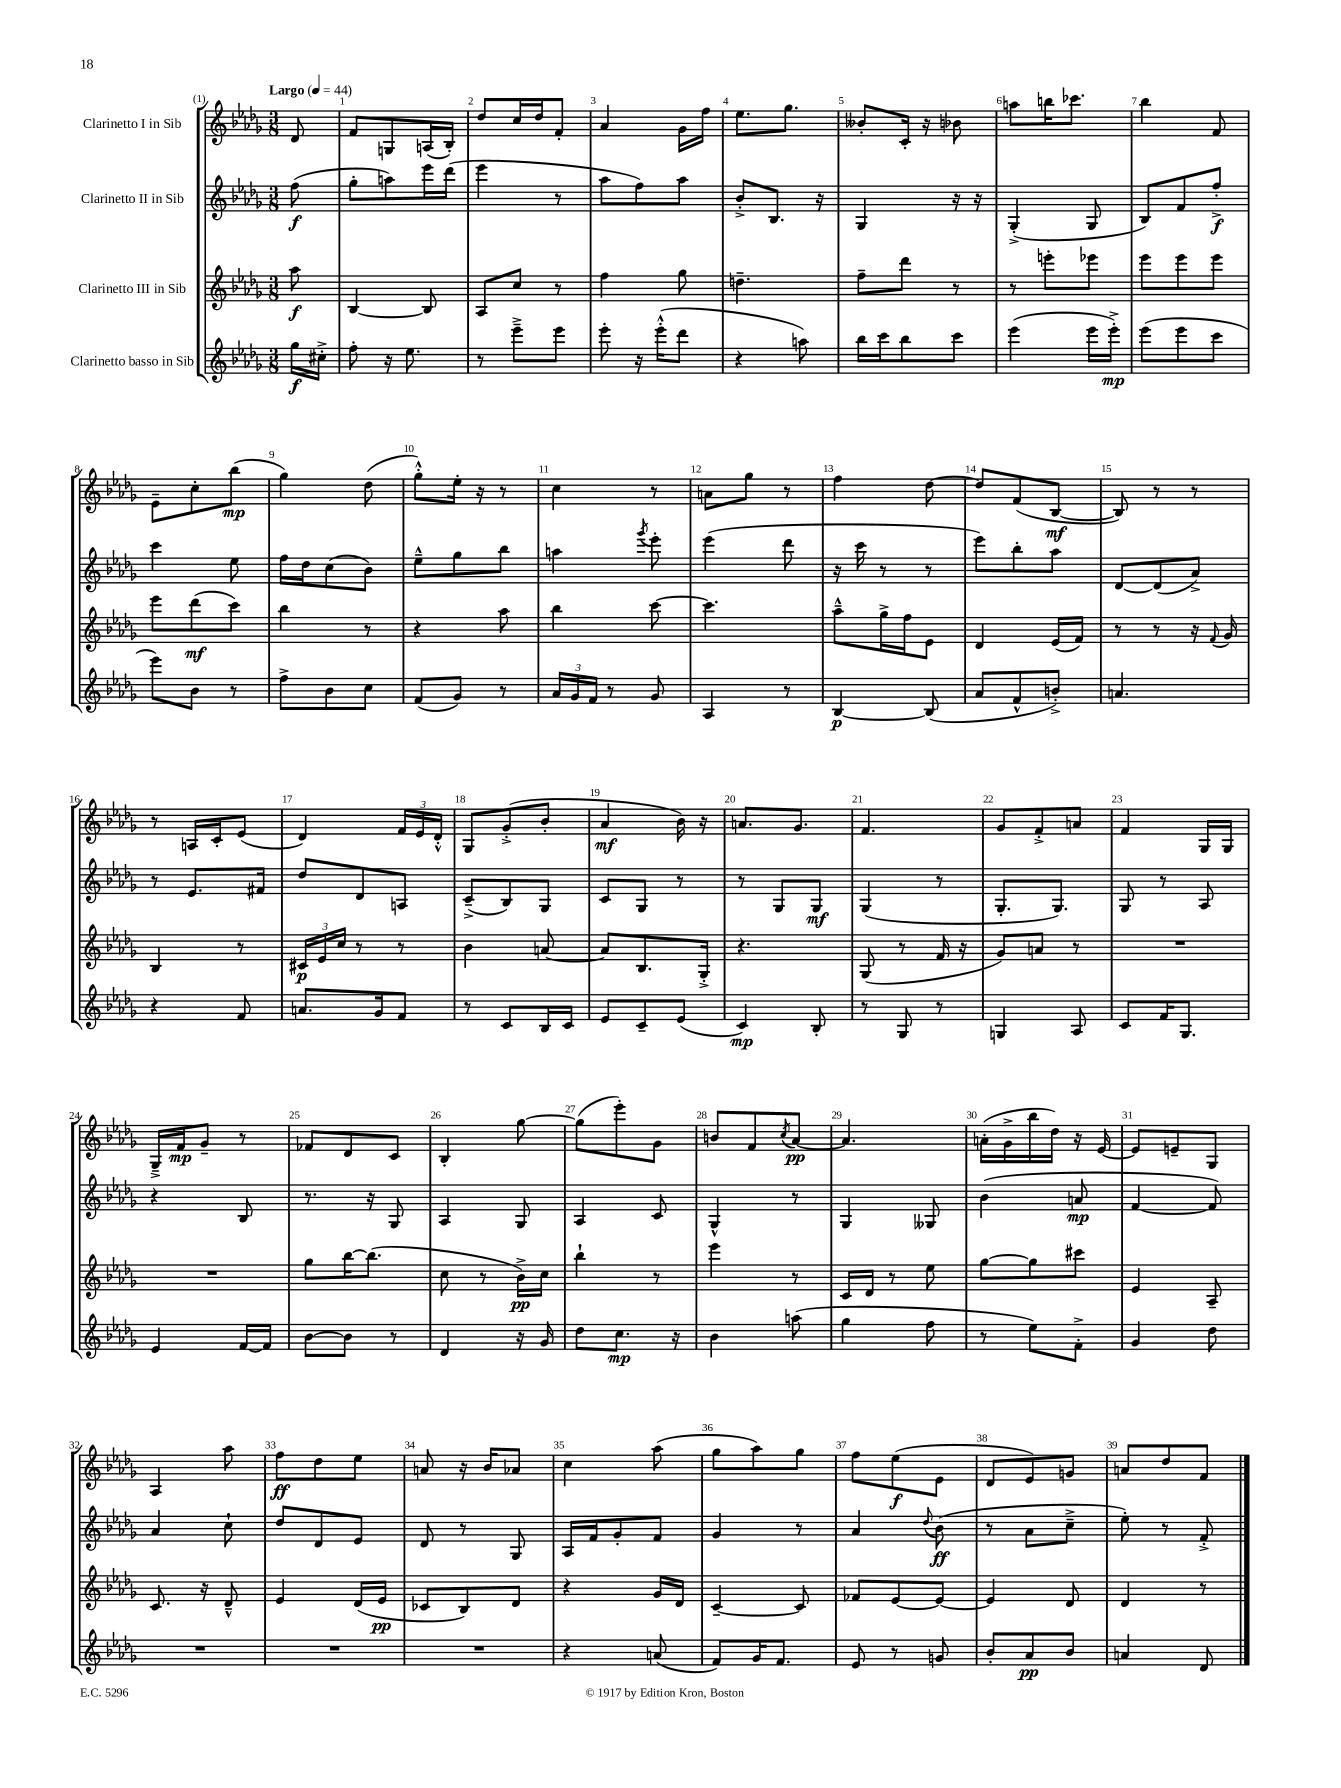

**kern	**dynam	**kern	**dynam	**kern	**dynam	**kern	**dynam
*part4	*part4	*part3	*part3	*part2	*part2	*part1	*part1
*staff4	*staff4	*staff3	*staff3	*staff2	*staff2	*staff1	*staff1
*I"Clarinetto basso in Sib	*	*I"Clarinetto III in Sib	*	*I"Clarinetto II in Sib	*	*I"Clarinetto I in Sib	*
*clefG2	*	*clefG2	*	*clefG2	*	*clefG2	*
*k[b-e-a-d-g-]	*	*k[b-e-a-d-g-]	*	*k[b-e-a-d-g-]	*	*k[b-e-a-d-g-]	*
*M3/8	*	*M3/8	*	*M3/8	*	*M3/8	*
*MM44	*	*MM44	*	*MM44	*	*MM44	*
=	=	=	=	=	=	=	=
!	!	!	!	!	!	!LO:TX:a:B:t=Largo	!
16gg-\LL	f	8aa-\	f	(8ff\	f	8d-/	.
16cc#X'^\JJ	.	.	.	.	.	.	.
=1	=1	=1	=1	=1	=1	=1	=1
8ff'\	.	[4B-/	.	8gg-'\L	.	8f/L	.
16r	.	.	.	8aan\)	.	8Gn/	.
8.ee-\	.	.	.	.	.	.	.
.	.	8B-/]	.	16eee-\L	.	(16An/L	.
.	.	.	.	(16ddd-\JJ	.	16B-'/JJ)	.
=2	=2	=2	=2	=2	=2	=2	=2
8r	.	8A-/L	.	4eee-\	.	8dd-/L	.
8eee-~^\L	.	8cc/J	.	.	.	16cc/L	.
.	.	.	.	.	.	16dd-/J	.
8eee-\J	.	8r	.	8r	.	8f'/J	.
=3	=3	=3	=3	=3	=3	=3	=3
8eee-'\	.	4ff\	.	8aa-\L	.	4a-/	.
16r	.	.	.	8ff\)	.	.	.
(16eee-'^^\KL	.	.	.	.	.	.	.
8ddd-\J	.	8gg-\	.	8aa-\J	.	16g-\LL	.
.	.	.	.	.	.	16ff\JJ	.
=4	=4	=4	=4	=4	=4	=4	=4
4r	.	4.ddn~\	.	8b-'^/L	.	8.ee-\L	.
.	.	.	.	8.B-/J	.	.	.
.	.	.	.	.	.	8.gg-\J	.
8aan\)	.	.	.	.	.	.	.
.	.	.	.	16r	.	.	.
=5	=5	=5	=5	=5	=5	=5	=5
16bb-\LL	.	8ff~\L	.	4G-/	.	8b--X'/L	.
16ccc\J	.	.	.	.	.	.	.
8bb-\	.	8ddd-\J	.	.	.	16c'/Jk	.
.	.	.	.	.	.	16r	.
8ccc\J	.	8r	.	16r	.	8b-X\	.
.	.	.	.	16r	.	.	.
=6	=6	=6	=6	=6	=6	=6	=6
(4eee-\	.	8r	.	(4G-'^/	.	8aan\L	.
.	.	8eeen'\L	.	.	.	16bbn\K	.
.	.	.	.	.	.	8.ccc-X\J	.
16eee-\LL	.	8eee-X\J	.	8G-/	.	.	.
16eee-'^\JJ)	mp	.	.	.	.	.	.
=7	=7	=7	=7	=7	=7	=7	=7
(8eee-\L	.	8eee-\L	.	8B-/L)	.	4bb-\	.
8eee-\	.	8eee-\	.	8f/	.	.	.
8ccc\J	.	8eee-\J	.	8ff'^/J	f	8f/	.
!!LO:LB:g=z
=8	=8	=8	=8	=8	=8	=8	=8
8eee-\L)	.	8eee-\L	.	4ccc\	.	8e-~\L	.
8b-\J	.	(8ddd-\	mf	.	.	8cc'\	.
8r	.	8ccc\J)	.	8ee-\	.	(8bb-\J	mp
=9	=9	=9	=9	=9	=9	=9	=9
8ff^\L	.	4bb-\	.	16ff\LL	.	4gg-\)	.
.	.	.	.	16dd-\J	.	.	.
8b-\	.	.	.	(8cc\	.	.	.
8cc\J	.	8r	.	8b-\J)	.	(8dd-\	.
=10	=10	=10	=10	=10	=10	=10	=10
(8f/L	.	4r	.	8ee-~^^\L	.	8gg-'^^\L)	.
8g-/J)	.	.	.	8gg-\	.	16ee-'\Jk	.
.	.	.	.	.	.	16r	.
8r	.	8aa-\	.	8bb-\J	.	8r	.
=11	=11	=11	=11	=11	=11	=11	=11
24a-/LL	.	4bb-\	.	4aan\	.	4cc\	.
24g-/	.	.	.	.	.	.	.
24f/JJ	.	.	.	.	.	.	.
8r	.	.	.	.	.	.	.
.	.	.	.	8qggg-/	.	.	.
8g-/	.	[8ccc\	.	8eee-'\	.	8r	.
=12	=12	=12	=12	=12	=12	=12	=12
4A-/	.	4.ccc\]	.	(4eee-\	.	8an\L	.
.	.	.	.	.	.	8gg-\J	.
8r	.	.	.	8ddd-\	.	8r	.
=13	=13	=13	=13	=13	=13	=13	=13
[4B-/	p	8aa-~^^\L	.	16r	.	4ff\	.
.	.	.	.	16ccc\	.	.	.
.	.	16gg-^\L	.	8r	.	.	.
.	.	16ff\J	.	.	.	.	.
(8B-/]	.	8e-\J	.	8r	.	[8dd-\	.
=14	=14	=14	=14	=14	=14	=14	=14
8a-/L	.	4d-/	.	8eee-\L)	.	8dd-/L]	.
8f^^/	.	.	.	8bb-'\	.	(8f/	.
8bn'^/J)	.	(16e-/LL	.	8aa-\J	.	[8B-/J	mf
.	.	16f/JJ)	.	.	.	.	.
=15	=15	=15	=15	=15	=15	=15	=15
4.an/	.	8r	.	[8d-/L	.	8B-/])	.
.	.	8r	.	(8d-/]	.	8r	.
.	.	16r	.	8a-^/J)	.	8r	.
.	.	8qqf/	.	.	.	.	.
.	.	16g-/	.	.	.	.	.
!!LO:LB:g=z
=16	=16	=16	=16	=16	=16	=16	=16
4r	.	4B-/	.	8r	.	8r	.
.	.	.	.	8.e-/L	.	16An/LL	.
.	.	.	.	.	.	16c'/J	.
8f/	.	8r	.	.	.	(8e-/J	.
.	.	.	.	16f#X/Jk	.	.	.
=17	=17	=17	=17	=17	=17	=17	=17
8.an/L	.	24c#X/LL	p	8dd-/L	.	4d-/)	.
.	.	24e-/	.	.	.	.	.
.	.	24cc/JJ	.	.	.	.	.
.	.	8r	.	8d-/	.	.	.
16g-/k	.	.	.	.	.	.	.
8f/J	.	8r	.	8An/J	.	24f/LL	.
.	.	.	.	.	.	24e-/	.
.	.	.	.	.	.	24d-'^^/JJ	.
=18	=18	=18	=18	=18	=18	=18	=18
8r	.	4b-\	.	(8c~^/L	.	8G-/L	.
8c/L	.	.	.	8B-/)	.	(8g-'^/	.
16B-/L	.	[8an/	.	8G-/J	.	8b-'/J	.
16c/JJ	.	.	.	.	.	.	.
=19	=19	=19	=19	=19	=19	=19	=19
8e-/L	.	8a/L]	.	8c/L	.	4a-/	mf
8c~/	.	8.B-/	.	8G-/J	.	.	.
(8e-/J	.	.	.	8r	.	16b-\)	.
.	.	16G-'^/Jk	.	.	.	16r	.
=20	=20	=20	=20	=20	=20	=20	=20
4c/)	mp	4.r	.	8r	.	8.an/L	.
.	.	.	.	8G-/L	.	.	.
.	.	.	.	.	.	8.g-/J	.
8B-'/	.	.	.	8G-/J	mf	.	.
=21	=21	=21	=21	=21	=21	=21	=21
8r	.	(8G-/	.	(4G-/	.	4.f/	.
8G-/	.	8r	.	.	.	.	.
8r	.	16f/	.	8r	.	.	.
.	.	16r	.	.	.	.	.
=22	=22	=22	=22	=22	=22	=22	=22
4Gn/	.	8g-/L)	.	8.G-'/L	.	8g-/L	.
.	.	8an/J	.	.	.	8f'^/	.
.	.	.	.	8.G-/J)	.	.	.
8A-/	.	8r	.	.	.	8an/J	.
=23	=23	=23	=23	=23	=23	=23	=23
8c/L	.	4.r	.	8G-/	.	4f/	.
16f/K	.	.	.	8r	.	.	.
8.G-/J	.	.	.	.	.	.	.
.	.	.	.	8A-/	.	16G-/LL	.
.	.	.	.	.	.	16G-/JJ	.
!!LO:LB:g=z
=24	=24	=24	=24	=24	=24	=24	=24
4e-/	.	4.r	.	4r	.	16G-~^/LL	.
.	.	.	.	.	.	16f/J	mp
.	.	.	.	.	.	8g-~/J	.
[16f/LL	.	.	.	8B-/	.	8r	.
16f/JJ]	.	.	.	.	.	.	.
=25	=25	=25	=25	=25	=25	=25	=25
[8b-\L	.	8gg-\L	.	8.r	.	8f-X/L	.
8b-\J]	.	[16bb-\K	.	.	.	8d-/	.
.	.	(8.bb-\J]	.	16r	.	.	.
8r	.	.	.	8G-/	.	8c/J	.
=26	=26	=26	=26	=26	=26	=26	=26
4d-/	.	8cc\	.	4A-/	.	4B-'/	.
.	.	8r	.	.	.	.	.
16r	.	16b-^\LL)	pp	8G-/	.	[8gg-\	.
16g-/	.	16cc\JJ	.	.	.	.	.
=27	=27	=27	=27	=27	=27	=27	=27
8dd-\L	.	4bb-`\	.	4A-/	.	(8gg-\L]	.
8.cc\J	mp	.	.	.	.	8eee-'\)	.
.	.	8r	.	8c/	.	8g-\J	.
16r	.	.	.	.	.	.	.
=28	=28	=28	=28	=28	=28	=28	=28
4b-\	.	4eee-\	.	4G-^^/	.	8bn/L	.
.	.	.	.	.	.	8f/	.
.	.	.	.	.	.	8qcc/	.
(8aan\	.	8r	.	8r	.	[8a-/J	pp
=29	=29	=29	=29	=29	=29	=29	=29
4gg-\	.	16c/LL	.	4G-/	.	4.a-/]	.
.	.	16d-/JJ	.	.	.	.	.
.	.	8r	.	.	.	.	.
8ff\	.	8ee-\	.	8G--X/	.	.	.
=30	=30	=30	=30	=30	=30	=30	=30
8r	.	[8gg-\L	.	(4b-\	.	(16an'\LL	.
.	.	.	.	.	.	16g-^\	.
8ee-\L)	.	8gg-\]	.	.	.	16bb-\	.
.	.	.	.	.	.	16dd-\JJ)	.
8f'^\J	.	8ccc#X\J	.	8an/	mp	16r	.
.	.	.	.	.	.	[16e-/	.
=31	=31	=31	=31	=31	=31	=31	=31
4g-/	.	4e-/	.	[4f/	.	8e-/L]	.
.	.	.	.	.	.	8en~/	.
8dd-\	.	8A-~/	.	8f/])	.	8G-/J	.
!!LO:LB:g=z
=32	=32	=32	=32	=32	=32	=32	=32
4.r	.	8.c/	.	4a-/	.	4A-/	.
.	.	16r	.	.	.	.	.
.	.	8d-~^^/	.	8cc`\	.	8aa-\	.
=33	=33	=33	=33	=33	=33	=33	=33
4.r	.	4e-/	.	8dd-/L	.	8ff\L	ff
.	.	.	.	8d-/	.	8dd-\	.
.	.	(16d-/LL	.	8e-/J	.	8ee-\J	.
.	.	16e-/JJ	pp	.	.	.	.
=34	=34	=34	=34	=34	=34	=34	=34
4.r	.	8c-X/L	.	8d-/	.	8an/	.
.	.	8B-/)	.	8r	.	16r	.
.	.	.	.	.	.	16b-/KL	.
.	.	8d-/J	.	8G-/	.	8a-X/J	.
=35	=35	=35	=35	=35	=35	=35	=35
4r	.	4r	.	16A-/LL	.	4cc\	.
.	.	.	.	16f/J	.	.	.
.	.	.	.	8g-'/	.	.	.
(8an/	.	16g-/LL	.	8f/J	.	(8aa-\	.
.	.	16d-/JJ	.	.	.	.	.
=36	=36	=36	=36	=36	=36	=36	=36
8f/L)	.	[4c~/	.	4g-/	.	8gg-\L	.
16g-/K	.	.	.	.	.	8aa-\)	.
8.f/J	.	.	.	.	.	.	.
.	.	8c/]	.	8r	.	8gg-\J	.
=37	=37	=37	=37	=37	=37	=37	=37
8e-/	.	8f-X/L	.	4a-/	.	8ff\L	.
8r	.	[8e-/	.	.	.	(8ee-\	f
.	.	.	.	8qqdd-/	.	.	.
8gn/	.	8e-/J_	.	(8b-\	ff	8e-\J	.
=38	=38	=38	=38	=38	=38	=38	=38
8b-'/L	.	4e-/]	.	8r	.	8d-/L	.
8a-/	pp	.	.	8a-\L	.	8e-/)	.
8b-/J	.	8d-/	.	8cc~^\J	.	8gn/J	.
=39	=39	=39	=39	=39	=39	=39	=39
4an/	.	4d-/	.	8ee-'\)	.	8an/L	.
.	.	.	.	8r	.	8dd-/	.
8d-/	.	8r	.	8f'^/	.	8f/J	.
==	==	==	==	==	==	==	==
*-	*-	*-	*-	*-	*-	*-	*-
